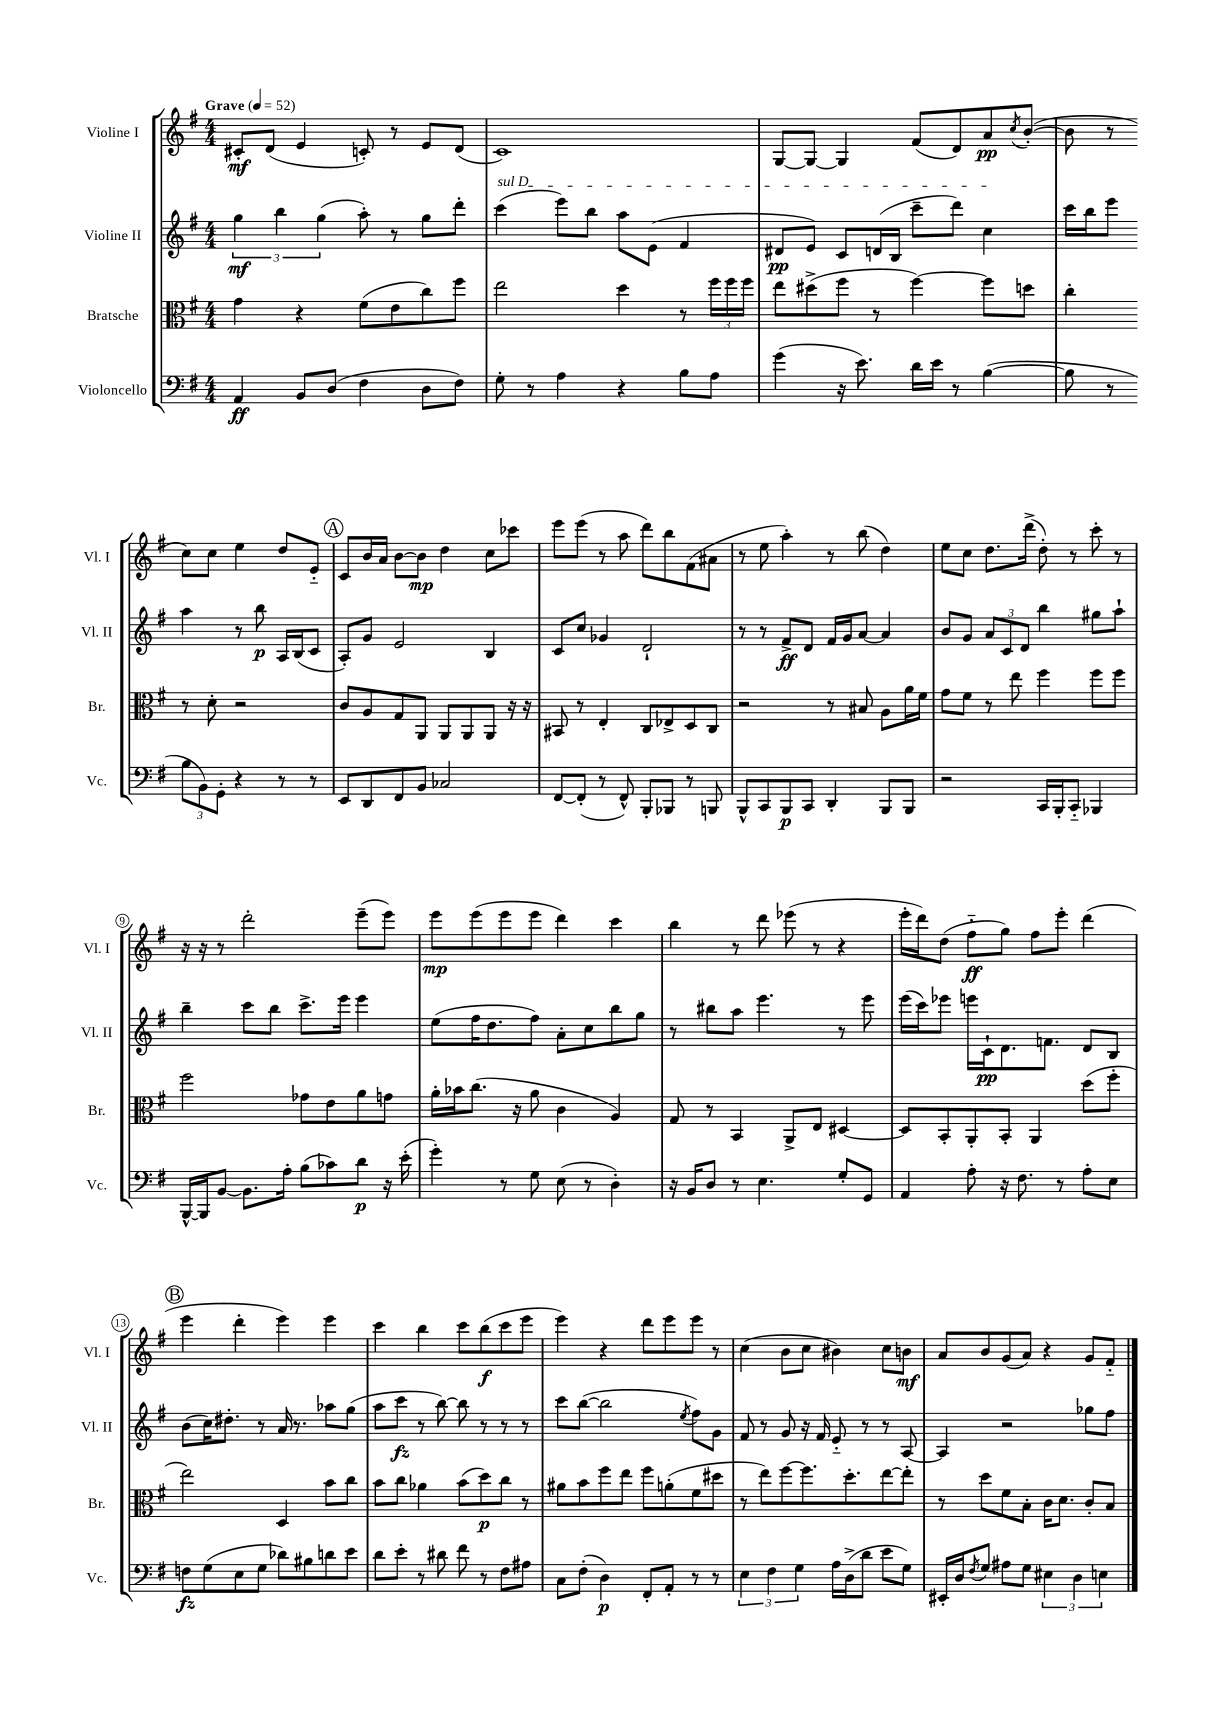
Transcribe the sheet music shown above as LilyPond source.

<<
\new StaffGroup <<
\new Staff = "s0" \with { instrumentName = "Violine I" shortInstrumentName = "Vl. I" } {
    \clef treble \key g \major \numericTimeSignature \time 4/4 \tempo "Grave" 4 = 52
    cis'8-.\mf d'8( e'4 c'8-.) r8 e'8 d'8( |
    c'1) |
    g8~ g8~ g4 fis'8( d'8) a'8\pp \acciaccatura { c''8 } b'8~-.( |
    b'8 r8 c''8) c''8 e''4 d''8 e'8-_ |
    \mark \markup { \circle "A" } c'8 b'16 a'16 b'8~ b'8\mp d''4 c''8 ces'''8 |
    e'''8 e'''8( r8 a''8 d'''8) b''8 fis'8( ais'8 |
    r8 e''8 a''4-.) r8 b''8( d''4) |
    e''8 c''8 d''8. d'''16->( d''8-.) r8 c'''8-. r8 |
    r16 r16 r8 d'''2-. e'''8--( e'''8) |
    e'''8\mp e'''8( e'''8 e'''8 d'''4) c'''4 |
    b''4 r8 d'''8 ees'''8( r8 r4 |
    e'''16-. d'''16) d''8( fis''8-_\ff g''8) fis''8 e'''8-. d'''4( |
    \mark \markup { \circle "B" } e'''4 d'''4-. e'''4) e'''4 |
    c'''4 b''4 c'''8 b''8\f( c'''8 e'''8 |
    e'''4) r4 d'''8 e'''8 e'''8 r8 |
    c''4( b'8 c''8 bis'4) c''8 b'8\mf |
    a'8 b'8 g'8( a'8) r4 g'8 fis'8-_ \bar "|." |
}
\new Staff = "s1" \with { instrumentName = "Violine II" shortInstrumentName = "Vl. II" } {
    \clef treble \key g \major \numericTimeSignature \time 4/4
    \tuplet 3/2 { g''4\mf b''4 g''4( } a''8-.) r8 g''8 d'''8-. |
    \once \override TextSpanner.bound-details.left.text = \markup { \italic "sul D" } c'''4\startTextSpan( e'''8) b''8 a''8 e'8( fis'4 |
    dis'8\pp e'8) c'8 d'16( b16 c'''8-- d'''8) c''4\stopTextSpan |
    c'''16 b''16 e'''8 a''4 r8 b''8\p a16 b16( c'8 |
    \mark \markup { \circle "A" } a8-.) g'8 e'2 b4 |
    c'8 c''8 ges'4 d'2-! |
    r8 r8 fis'8->\ff d'8 fis'16 g'16 a'8~ a'4 |
    b'8 g'8 \tuplet 3/2 { a'8 c'8 d'8 } b''4 gis''8 a''8-! |
    b''4-- c'''8 b''8 c'''8.-> e'''16 e'''4 |
    e''8( fis''16 d''8. fis''8) a'8-. c''8 b''8 g''8 |
    r8 bis''8 a''8 e'''4. r8 e'''8 |
    e'''16( c'''16) ees'''8 e'''16 c'16-!\pp d'8. f'8. d'8 b8 |
    \mark \markup { \circle "B" } b'8( c''16) dis''8.-. r8 a'16 r8. aes''8 g''8( |
    a''8 c'''8\fz r8 b''8~) b''8 r8 r8 r8 |
    c'''8 b''8~( b''2 \acciaccatura { e''8 } fis''8) g'8 |
    fis'8 r8 g'8 r16 fis'16 e'8-_ r8 r8 a8~ |
    a4 r2 ges''8 fis''8 \bar "|." |
}
\new Staff = "s2" \with { instrumentName = "Bratsche" shortInstrumentName = "Br." } {
    \clef alto \key g \major \numericTimeSignature \time 4/4
    g'4 r4 fis'8( e'8 c''8) fis''8 |
    e''2 d''4 r8 \tuplet 3/2 { fis''16 fis''16 fis''16 } |
    e''8 dis''8->( fis''8 r8 fis''4~) fis''8 d''8 |
    c''4-. r8 d'8-. r2 |
    \mark \markup { \circle "A" } c'8 a8 g8 a,8 a,8 a,8 a,8 r16 r16 |
    bis,8 r8 e4-. c8 ees8-> d8 c8 |
    r2 r8 bis8 a8 a'16 fis'16 |
    g'8 fis'8 r8 e''8 fis''4 fis''8 fis''8 |
    fis''2 ges'8 e'8 a'8 g'8 |
    a'16-. bes'16 c''8.( r16 a'8 c'4 a4) |
    g8 r8 b,4 a,8-> e8 dis4~ |
    dis8 b,8-. a,8-. b,8-. a,4 d''8( fis''8-. |
    \mark \markup { \circle "B" } e''2) d4 b'8 c''8 |
    b'8 c''8 aes'4 b'8( d''8\p) c''8 r8 |
    ais'8 b'8 fis''8 e''8 fis''8 a'8-.( fis'8 dis''8 |
    r8 e''8) fis''8~ fis''8. d''8.-. e''8~ e''8-. |
    r8 d''8 fis'8 b8-. c'16 d'8. c'8-. b8 \bar "|." |
}
\new Staff = "s3" \with { instrumentName = "Violoncello" shortInstrumentName = "Vc." } {
    \clef bass \key g \major \numericTimeSignature \time 4/4
    a,4\ff b,8 d8( fis4 d8 fis8) |
    g8-. r8 a4 r4 b8 a8 |
    g'4( r16 e'8.) d'16 e'16 r8 b4~( |
    b8 r8 \tuplet 3/2 { b8 b,8) g,8-. } r4 r8 r8 |
    \mark \markup { \circle "A" } e,8 d,8 fis,8 b,8 ces2 |
    fis,8~ fis,8-.( r8 fis,8-^) b,,8-. bes,,8 r8 b,,8 |
    b,,8-^ c,8 b,,8\p c,8 d,4-. b,,8 b,,8 |
    r2 c,16 b,,16-. c,8-_ bes,,4 |
    b,,16~-^ b,,16 b,8~ b,8. a16-. b8( ces'8) d'8\p r16 e'16-.( |
    g'4-.) r8 g8 e8( r8 d4-.) |
    r16 b,16 d8 r8 e4. g8-. g,8 |
    a,4 a8-. r16 fis8. r8 a8-. e8 |
    \mark \markup { \circle "B" } f8\fz g8( e8 g8 des'8) bis8 d'8 e'8 |
    d'8 e'8-. r8 dis'8 fis'8 r8 fis8 ais8 |
    c8 fis8-.( d4\p) fis,8-. a,8-. r8 r8 |
    \tuplet 3/2 { e4 fis4 g4 } a16 d16->( d'8 e'8 g8) |
    eis,16-. d16 \acciaccatura { fis8 } g8 ais8 g8 \tuplet 3/2 { eis4 d4 e4 } \bar "|." |
}
>>
>>
\layout { \context { \Score \override BarNumber.stencil = #(make-stencil-circler 0.1 0.3 ly:text-interface::print) } }
